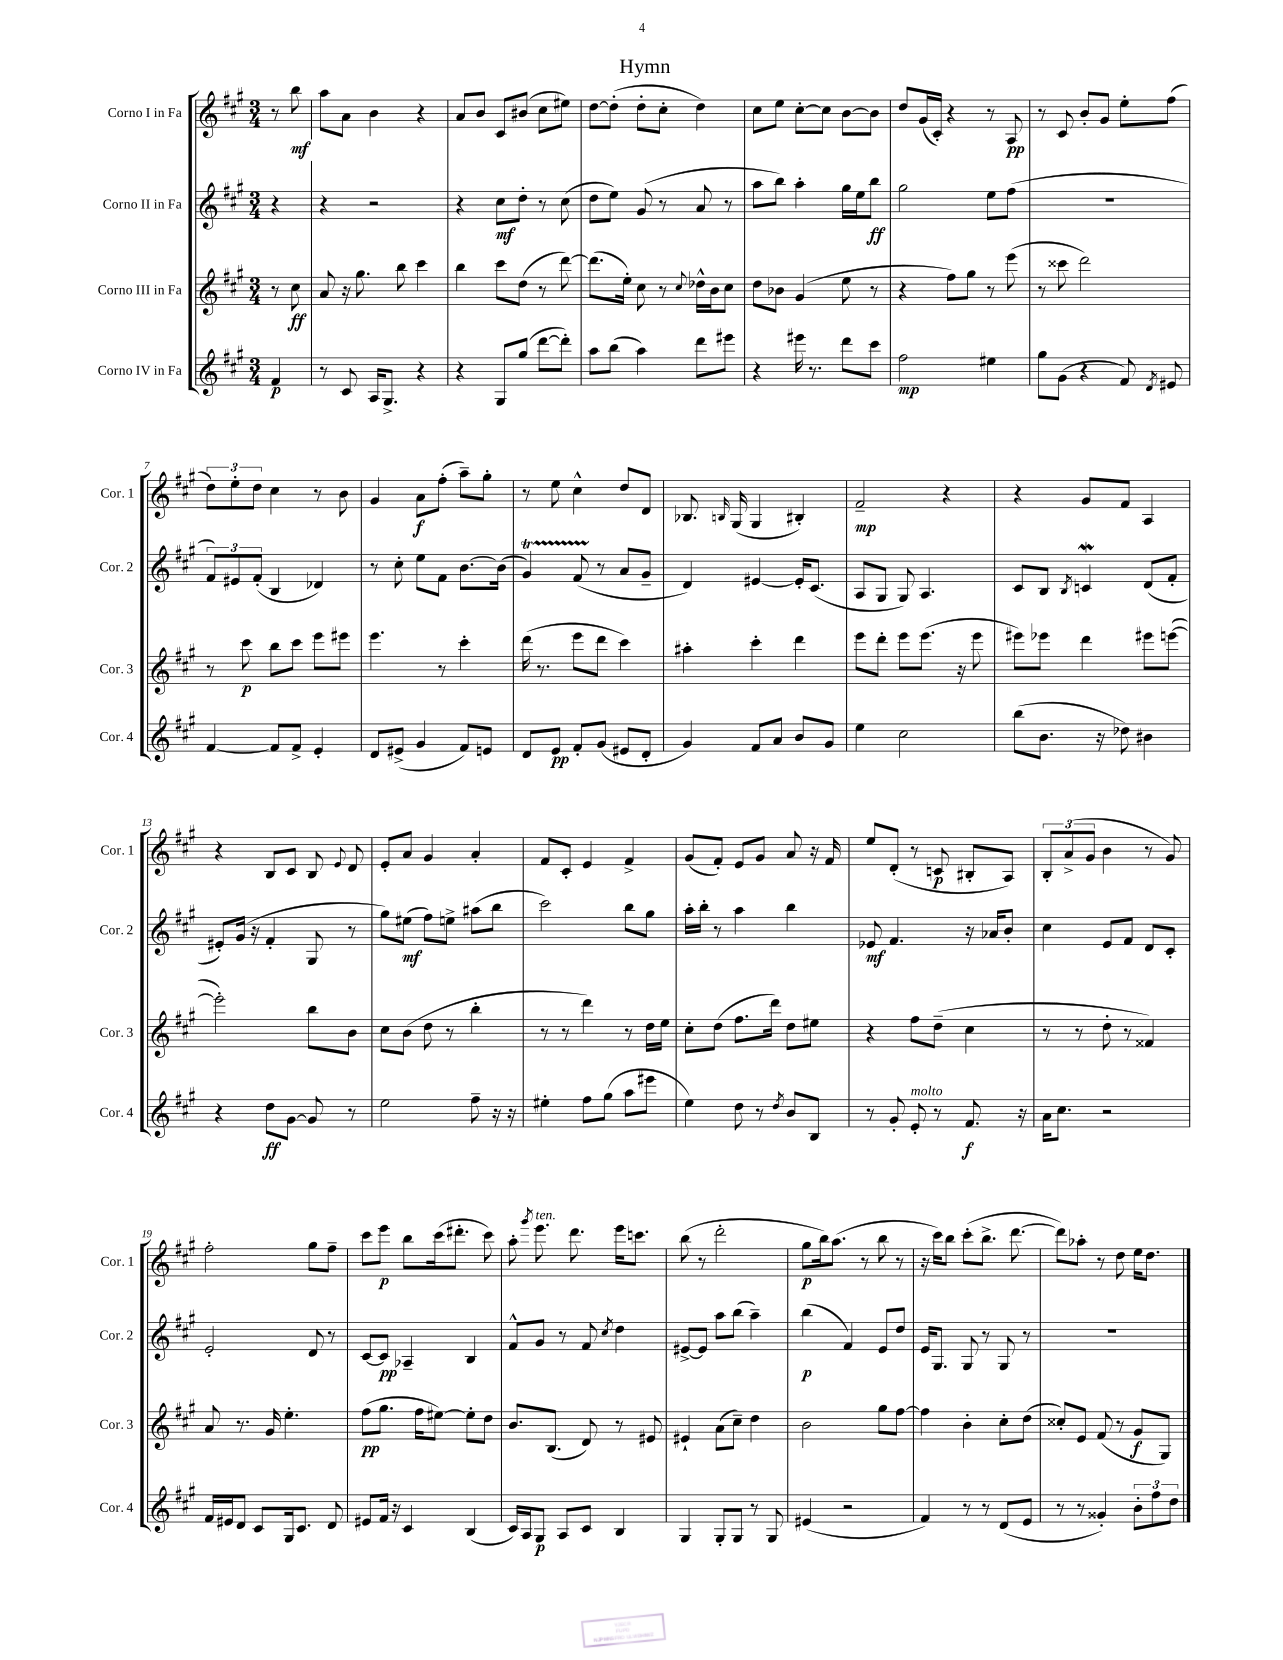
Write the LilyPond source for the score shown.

\header { title = "Hymn" }
<<
\new StaffGroup <<
\new Staff = "s0" \with { instrumentName = "Corno I in Fa" shortInstrumentName = "Cor. 1" } {
    \clef treble \key a \major \numericTimeSignature \time 3/4 \partial 4
    \autoBeamOff r8 b''8\mf |
    a''8[ a'8] b'4 r4 |
    a'8[ b'8] cis'8[ bis'8]( cis''8[ eis''8]) |
    d''8[~ d''8]-.( d''8[-. cis''8]-. d''4) |
    cis''8[ e''8] cis''8[~-. cis''8] b'8[~ b'8] |
    d''8[ gis'16( cis'16]-.) r4 r8 a8\pp |
    r8 cis'8 b'8[-. gis'8] e''8[-. fis''8]( |
    \tuplet 3/2 { d''8[) e''8-. d''8] } cis''4 r8 b'8 |
    gis'4 a'8[\f fis''8]-.( a''8[--) gis''8]-. |
    r8 e''8 cis''4-^ d''8[ d'8] |
    bes8. \grace { b16 } gis16( gis4 bis4-.) |
    fis'2--\mp r4 |
    r4 gis'8[ fis'8] a4 |
    r4 b8[ cis'8] b8 \appoggiatura { e'8 } d'8 |
    e'8[-. a'8] gis'4 a'4-. |
    fis'8[ cis'8]-. e'4 fis'4-> |
    gis'8[( fis'8]-.) e'8[ gis'8] a'8 r16 fis'16 |
    e''8[ d'8]-.( r8 c'8\p bis8[-. a8]) |
    \tuplet 3/2 { b8[-. a'8->( gis'8] } b'4 r8 gis'8) |
    fis''2-. gis''8[ fis''8]-- |
    cis'''8[ e'''8]\p b''8[ cis'''16( dis'''8.]-. cis'''8) |
    a''8-. \acciaccatura { gis'''8 } e'''8.^\markup { \italic "ten." } d'''8. e'''16[ c'''8.] |
    b''8( r8 d'''2-. |
    gis''8[\p b''16) a''8.]( r8 b''8 r8 |
    r16 cis'''16[) b''8] cis'''8[-.( b''8.]-> d'''8.~ |
    d'''8[) aes''8]-. r8 d''8 e''16[ d''8.] \bar "|." |
}
\new Staff = "s1" \with { instrumentName = "Corno II in Fa" shortInstrumentName = "Cor. 2" } {
    \clef treble \key a \major \numericTimeSignature \time 3/4 \partial 4
    \autoBeamOff r4 |
    r4 r2 |
    r4 cis''8[\mf d''8]-. r8 cis''8( |
    d''8[ e''8]) gis'8( r8 a'8 r8 |
    a''8[ b''8]) a''4-. gis''16[ e''16 b''8]\ff |
    gis''2 e''8[ fis''8]( |
    R2. |
    \tuplet 3/2 { fis'8[) eis'8 fis'8]-.( } b4 des'4) |
    r8 cis''8-. e''8[ fis'8] b'8.[~ b'16]( |
    gis'4\startTrillSpan) fis'8( r8\stopTrillSpan a'8[ gis'8]-- |
    d'4) eis'4~ eis'16[-. cis'8.]( |
    a8[ gis8] gis8) a4. |
    cis'8[ b8] \acciaccatura { b8 } c'4\mordent d'8[( fis'8]-. |
    eis'8[-.) gis'16]( r16 fis'4-. gis8 r8 |
    gis''8[) eis''8]\mf( fis''8[) e''8]-> ais''8[( b''8] |
    cis'''2) b''8[ gis''8] |
    a''16[-. b''16]-. r8 a''4 b''4 |
    ees'8\mf fis'4. r16 aes'16[ b'8]-. |
    cis''4 e'8[ fis'8] d'8[ cis'8]-. |
    e'2-. d'8 r8 |
    cis'8[~ cis'8]\pp aes4-- b4 |
    fis'8[-^ gis'8] r8 fis'8 \acciaccatura { cis''8 } d''4 |
    eis'8[~-> eis'8] a''8[ b''8]( a''4--) |
    b''4\p( fis'4) e'8[ d''8] |
    e'16[ gis8.] gis8 r8 gis8 r8 |
    R2. \bar "|." |
}
\new Staff = "s2" \with { instrumentName = "Corno III in Fa" shortInstrumentName = "Cor. 3" } {
    \clef treble \key a \major \numericTimeSignature \time 3/4 \partial 4
    \autoBeamOff r8 cis''8\ff |
    a'8 r16 gis''8. b''8 cis'''4 |
    b''4 cis'''8[ d''8]( r8 d'''8~) |
    d'''8.[( e''16]-.) cis''8 r8 \appoggiatura { cis''8 } des''16[-^ b'16 cis''8] |
    d''8[ bes'8] gis'4( e''8 r8 |
    r4 fis''8[) gis''8] r8 e'''8( |
    r8 cisis'''8 d'''2) |
    r8 cis'''8\p b''8[ cis'''8] e'''8[ eis'''8] |
    e'''4. r8 cis'''4-. |
    d'''16( r8. e'''8[ d'''8] cis'''4) |
    ais''4-. cis'''4-. d'''4 |
    e'''8[ d'''8]-. e'''8[ e'''8.]( r16 e'''8 |
    eis'''8[) ees'''8] d'''4 eis'''8[ e'''8]~( |
    e'''2-.) b''8[ b'8] |
    cis''8[ b'8]( d''8 r8 b''4-. |
    r8 r8 d'''4) r8 d''16[ e''16] |
    cis''8[-. d''8]( fis''8.[ d'''16]) d''8[ eis''8] |
    r4 fis''8[ d''8]--( cis''4 |
    r8 r8 d''8-. r8 fisis'4) |
    a'8 r8. gis'16 e''4.-. |
    fis''8[\pp( gis''8.] fis''16[ eis''8]~) eis''8[-. d''8] |
    b'8.[ b8.]( d'8) r8 eis'8 |
    eis'4-! a'8[( cis''8]--) d''4 |
    b'2 gis''8[ fis''8]~ |
    fis''4 b'4-. cis''8[-. d''8]( |
    cisis''8[-.) e'8] fis'8( r8 gis'8[\f gis8]) \bar "|." |
}
\new Staff = "s3" \with { instrumentName = "Corno IV in Fa" shortInstrumentName = "Cor. 4" } {
    \clef treble \key a \major \numericTimeSignature \time 3/4 \partial 4
    \autoBeamOff fis'4\p |
    r8 cis'8 a16[ gis8.]-> r4 |
    r4 gis8[ gis''8]( d'''8[~ d'''8]-.) |
    a''8[ b''8]( a''4) d'''8[ eis'''8] |
    r4 eis'''16 r8. d'''8[ cis'''8] |
    fis''2\mp eis''4 |
    gis''8[ gis'8]( r4 fis'8) \acciaccatura { d'8 } eis'8 |
    fis'4~ fis'8[ fis'8]-> e'4-. |
    d'8[ eis'8]->( gis'4 fis'8[) e'8] |
    d'8[ e'8]\pp fis'8[-. gis'8]( eis'8[ d'8]-. |
    gis'4) fis'8[ a'8] b'8[ gis'8] |
    e''4 cis''2 |
    b''8[( b'8.] r16 des''8) bis'4 |
    r4 d''8[\ff gis'8]~ gis'8 r8 |
    e''2 fis''8-- r16 r16 |
    eis''4-. fis''8[ gis''8]( a''8[ eis'''8] |
    e''4) d''8 r8 \acciaccatura { d''8 } b'8[ b8] |
    r8 gis'8-. e'8-.^\markup { \italic "molto" } r8 fis'8.\f r16 |
    a'16[ cis''8.] r2 |
    fis'16[ eis'16 d'8] cis'8[ gis16 cis'8.] d'8 |
    eis'8[ fis'16] r16 cis'4 b4( |
    cis'16[) a16 gis8]\p a8[ cis'8] b4 |
    gis4 gis8[-. gis8] r8 gis8 |
    eis'4( r2 |
    fis'4) r8 r8 d'8[( e'8] |
    r8 r8 gisis'4-.) \tuplet 3/2 { b'8[-. fis''8 d''8] } \bar "|." |
}
>>
>>
